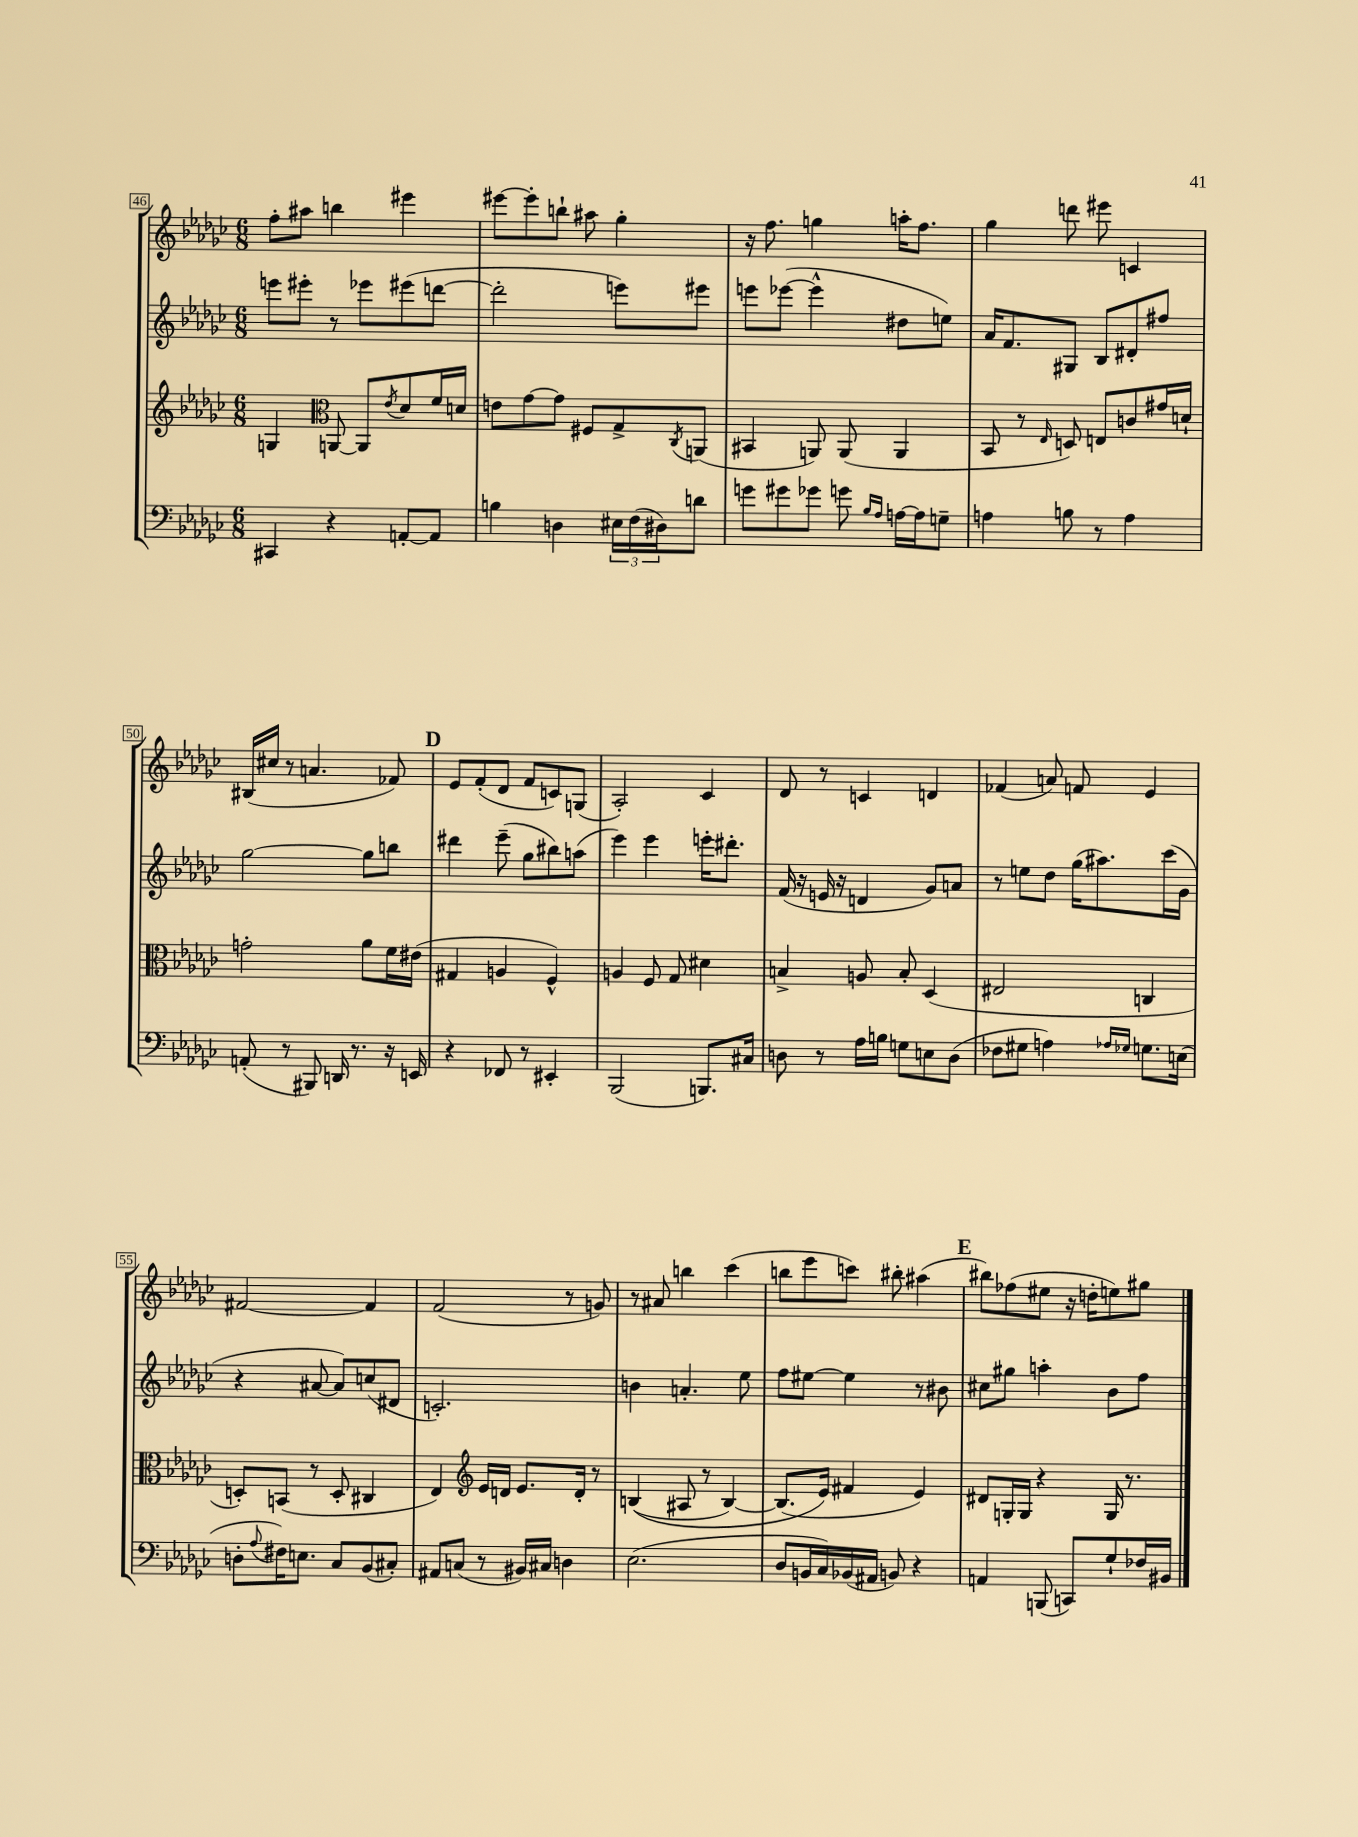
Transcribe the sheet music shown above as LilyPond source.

<<
\new StaffGroup <<
\new Staff = "s0" {
    \clef treble \key ges \major \numericTimeSignature \time 6/8
    f''8-. ais''8 b''4 eis'''4 |
    eis'''8~ eis'''8-. b''8-! ais''8 ges''4-. |
    r16 f''8. g''4 a''16-. f''8. |
    ges''4 d'''8 eis'''8 c'4 |
    bis16( cis''16 r8 a'4. fes'8) |
    \mark \markup { \bold "D" } ees'8 f'8-.( des'8 f'8 c'8) g8( |
    aes2-.) ces'4 |
    des'8 r8 c'4 d'4 |
    fes'4( a'8) f'8 ees'4 |
    fis'2~ fis'4 |
    f'2( r8 g'8) |
    r8 ais'8 b''4 ces'''4( |
    b''8 ees'''8 c'''8) bis''8-. ais''4( |
    \mark \markup { \bold "E" } bis''8) fes''8( eis''8 r16 d''16-. e''8) gis''8 \bar "|." |
}
\new Staff = "s1" {
    \clef treble \key ges \major \numericTimeSignature \time 6/8
    e'''8 eis'''8-. r8 ees'''8 eis'''8( d'''8~ |
    d'''2-. e'''8) eis'''8 |
    e'''8 ees'''8~( ees'''4-^ dis''8 e''8) |
    aes'16 f'8. gis8 bes8 dis'8-. fis''8 |
    ges''2~ ges''8 b''8 |
    \mark \markup { \bold "D" } dis'''4 ees'''8--( ges''8 bis''8) a''8( |
    ees'''4) ees'''4 e'''16-. dis'''8.-. |
    f'16( r16 e'16 r16 d'4 ges'8) a'8 |
    r8 e''8 des''8 ges''16( ais''8.) ces'''16( ges'16 |
    r4 ais'8~ ais'8) c''8( dis'8 |
    c'2.-.) |
    b'4 a'4.-. ees''8 |
    f''8 eis''8~ eis''4 r8 bis'8 |
    \mark \markup { \bold "E" } cis''8 gis''8 a''4-. bes'8 f''8 \bar "|." |
}
\new Staff = "s2" {
    \clef treble \key ges \major \numericTimeSignature \time 6/8
    g4 \clef alto a,8~ a,8 \acciaccatura { ees'8 } des'8 f'16 d'16 |
    e'8 ges'8~ ges'8 fis8 ges8-> \acciaccatura { ces8 } a,8( |
    bis,4 a,8) a,8( a,4 |
    bes,8 r8 \grace { ees16 } d8) e8 c'8 gis'16 d'16-! |
    g'2-. aes'8 f'16 eis'16( |
    \mark \markup { \bold "D" } gis4 a4 f4-^) |
    a4 f8 ges8 dis'4 |
    b4-> a8 b8-. des4( |
    eis2 c4 |
    d8-.) b,8( r8 d8-. cis4 |
    ees4) \clef treble ees'16 d'16 ees'8. d'16-. r8 |
    b4(\( ais8 r8 b4~) |
    b8.( ees'16\) fis'4 ees'4) |
    \mark \markup { \bold "E" } dis'8 g16-. g16 r4 g16 r8. \bar "|." |
}
\new Staff = "s3" {
    \clef bass \key ges \major \numericTimeSignature \time 6/8
    cis,4 r4 a,8~-. a,8 |
    b4 d4 \tuplet 3/2 { eis16 f16( dis16) } d'8 |
    g'8 gis'8 ges'8 g'8 \grace { bes16 aes16 } a16~ a16 g8-- |
    a4 b8 r8 a4 |
    a,8-.( r8 bis,,8) d,16 r8. r16 e,16 |
    \mark \markup { \bold "D" } r4 fes,8 r8 eis,4-. |
    bes,,2( b,,8.) cis16 |
    d8 r8 aes16 b16 g8 e8 d8( |
    fes8 gis8 a4) \grace { aes16 ges16 } g8. e16( |
    d8-. \appoggiatura { aes8 } fis16) e8. ces8 bes,8( cis8-.) |
    ais,8 c8( r8 bis,16) cis16 d4 |
    ees2.( |
    des8 b,16 ces16) bes,16( ais,16 b,8) r4 |
    \mark \markup { \bold "E" } a,4 b,,8( c,8) ges8-! fes16 bis,16 \bar "|." |
}
>>
>>
\layout { \context { \Score currentBarNumber = #46 \override BarNumber.stencil = #(make-stencil-boxer 0.1 0.3 ly:text-interface::print) } }
